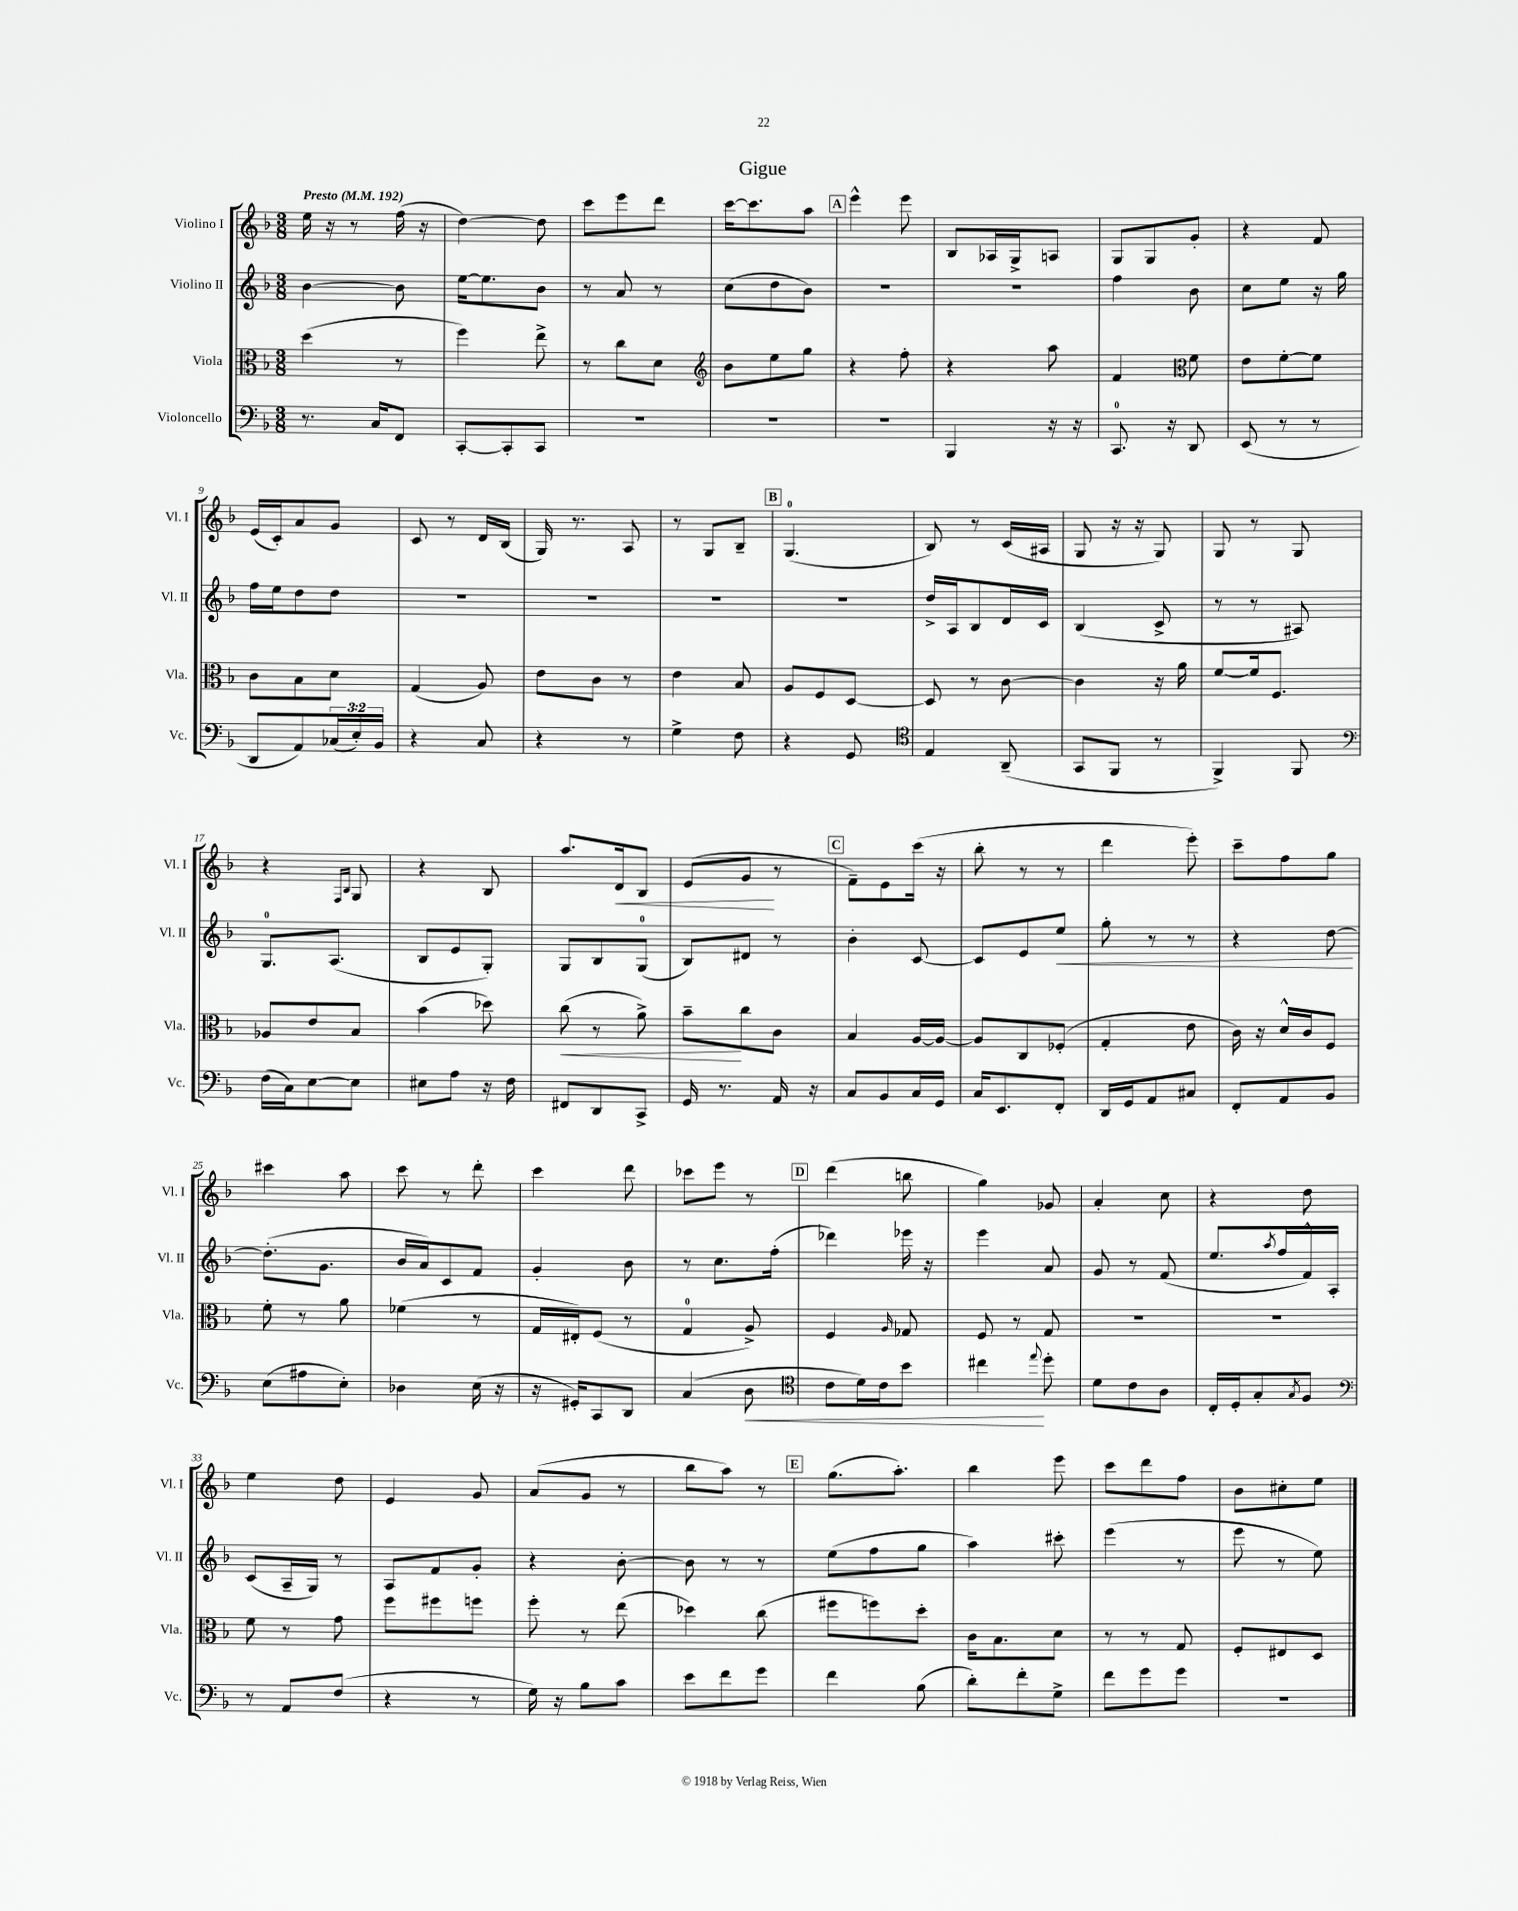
\header { title = "Gigue" }
<<
\new StaffGroup <<
\new Staff = "s0" \with { instrumentName = "Violino I" shortInstrumentName = "Vl. I" } {
    \clef treble \key f \major \numericTimeSignature \time 3/8 \tempo "Presto" 4 = 192
    e''16 r16 r8 f''16( r16 |
    d''4~) d''8 |
    c'''8 e'''8 d'''8 |
    c'''16~ c'''8. a''8 |
    \mark \markup { \box "A" } e'''4-^ e'''8 |
    bes8 aes16 g16-> a8 |
    g8 g8 g'8-. |
    r4 f'8 |
    e'16( c'16-.) a'8 g'8 |
    c'8 r8 d'16 bes16( |
    g16) r8. a8 |
    r8 g8 bes8-- |
    \mark \markup { \box "B" } g4.-0( |
    bes8) r8 c'16( ais16 |
    g8 r16 r16 g8) |
    g8 r8 g8 |
    r4 \grace { f16 bes16 } g8 |
    r4 bes8 |
    a''8. d'16\< bes8 |
    e'8( g'8\! r8 |
    \mark \markup { \box "C" } f'8--) e'8 c'''16( r16 |
    bes''8-. r8 r8 |
    d'''4 e'''8-.) |
    c'''8-- f''8 g''8 |
    cis'''4 a''8 |
    c'''8 r8 d'''8-. |
    c'''4 d'''8 |
    ces'''8 e'''8 r8 |
    \mark \markup { \box "D" } d'''4( b''8 |
    g''4) ges'8 |
    a'4-. c''8 |
    r4 d''8 |
    e''4 d''8 |
    e'4 g'8 |
    a'8( g'8 r8 |
    bes''8 a''8) r8 |
    \mark \markup { \box "E" } g''8.( a''8.-.) |
    bes''4 e'''8 |
    c'''8 d'''8 f''8 |
    bes'8 cis''8-. e''8 \bar "|." |
}
\new Staff = "s1" \with { instrumentName = "Violino II" shortInstrumentName = "Vl. II" } {
    \clef treble \key f \major \numericTimeSignature \time 3/8
    bes'4~ bes'8 |
    e''16~ e''8. bes'8 |
    r8 a'8 r8 |
    c''8( d''8 bes'8) |
    \mark \markup { \box "A" } R4. |
    R4. |
    f''4 bes'8 |
    c''8 e''8 r16 g''16 |
    f''16 e''16 d''8 d''8 |
    R4. |
    R4. |
    R4. |
    \mark \markup { \box "B" } R4. |
    d''16-> a16 bes8 d'16 c'16 |
    bes4( c'8-> |
    r8 r8 ais8) |
    g8.-0 a8.( |
    bes8 e'8 g8-.) |
    g8 bes8 g8-0( |
    bes8) dis'8 r8 |
    \mark \markup { \box "C" } bes'4-. c'8~ |
    c'8 e'8 e''8\< |
    g''8-. r8 r8 |
    r4 d''8~\! |
    d''8.-.( g'8. |
    bes'16 a'16) c'8 f'8 |
    g'4-. bes'8 |
    r8 c''8. f''16-.( |
    \mark \markup { \box "D" } des'''4) ees'''16 r16 |
    e'''4 a'8 |
    g'8 r8 f'8( |
    e''8. \acciaccatura { a''8 } f''16 f'16-^) a16-. |
    c'8( a16-- g16) r8 |
    a8 f'8 g'8-. |
    r4 bes'8~-. |
    bes'8 r8 r8 |
    \mark \markup { \box "E" } e''8( f''8 g''8 |
    a''4) cis'''8-. |
    e'''4( r8 |
    e'''8 r8 e''8) \bar "|." |
}
\new Staff = "s2" \with { instrumentName = "Viola" shortInstrumentName = "Vla." } {
    \clef alto \key f \major \numericTimeSignature \time 3/8
    d''4( r8 |
    f''4) e''8-> |
    r8 c''8 d'8 |
    \clef treble bes'8 e''8 g''8 |
    \mark \markup { \box "A" } r4 f''8-. |
    r4 a''8 |
    f'4 \clef alto f'8 |
    e'8 f'8~-. f'8 |
    c'8 bes8 d'8 |
    g4( a8) |
    e'8 c'8 r8 |
    e'4 bes8 |
    \mark \markup { \box "B" } a8 f8 d8~ |
    d8 r8 c'8~ |
    c'4 r16 a'16 |
    f'8~ f'16 f8. |
    aes8 e'8 bes8 |
    bes'4( des''8) |
    c''8\<( r8 a'8->) |
    bes'8--\! c''8 c'8 |
    \mark \markup { \box "C" } bes4 a16~ a16~ |
    a8 c8 fes8-.( |
    g4-. e'8 |
    c'16) r16 d'16-^ c'16 f8 |
    f'8-. r8 a'8 |
    fes'4( r8 |
    g16 eis16-.) f8( r8 |
    g4-0 a8->) |
    \mark \markup { \box "D" } f4 \grace { a16 } ges8 |
    f8 r8 g8 |
    R4. |
    R4. |
    f'8 r8 g'8 |
    f''8 fis''8 f''8 |
    f''8-. r8 e''8( |
    des''4) c''8( |
    \mark \markup { \box "E" } fis''8 f''8) d''8-. |
    c'16 bes8. d'8 |
    r8 r8 g8 |
    f8-. eis8 d8 \bar "|." |
}
\new Staff = "s3" \with { instrumentName = "Violoncello" shortInstrumentName = "Vc." } {
    \clef bass \key f \major \numericTimeSignature \time 3/8 \override Staff.TupletNumber.text = #tuplet-number::calc-fraction-text
    r8. c16 f,8 |
    c,8~-. c,8-. c,8 |
    R4. |
    R4. |
    \mark \markup { \box "A" } R4. |
    bes,,4 r16 r16 |
    c,8.-0 r16 d,8 |
    e,8( r8 r8 |
    d,8 a,8) \tuplet 3/2 { ces16( e16-.) bes,16 } |
    r4 c8 |
    r4 r8 |
    g4-> f8 |
    \mark \markup { \box "B" } r4 g,8 |
    \clef tenor e4 a,8--( |
    g,8 f,8 r8 |
    f,4->) f,8 |
    \clef bass f16( c16) e8~ e8 |
    eis8 a8 r16 f16 |
    fis,8 d,8 c,8-> |
    g,16 r8. a,16 r16 |
    \mark \markup { \box "C" } c8 bes,8 c16 g,16 |
    c16 e,8. f,8-. |
    d,16 g,16 a,8 cis8 |
    f,8-. a,8 bes,8 |
    e8( ais8 e8-.) |
    des4 e16( r16 |
    r16 gis,16-.) c,8 d,8 |
    c4( d8\< |
    \mark \markup { \box "D" } \clef tenor c'8 d'16) c'16 bes'8 |
    cis''4\! \appoggiatura { e''8 } d''8-. |
    d'8 c'8 a8 |
    c16-. d16-. g8-. \acciaccatura { g8 } f8 |
    \clef bass r8 a,8 f8( |
    r4 r8 |
    g16) r16 bes8 c'8 |
    e'8 f'8 g'8 |
    \mark \markup { \box "E" } f'4 bes8( |
    d'8-.) f'8-. g8-> |
    f'8 g'8 g'8 |
    R4. \bar "|." |
}
>>
>>
